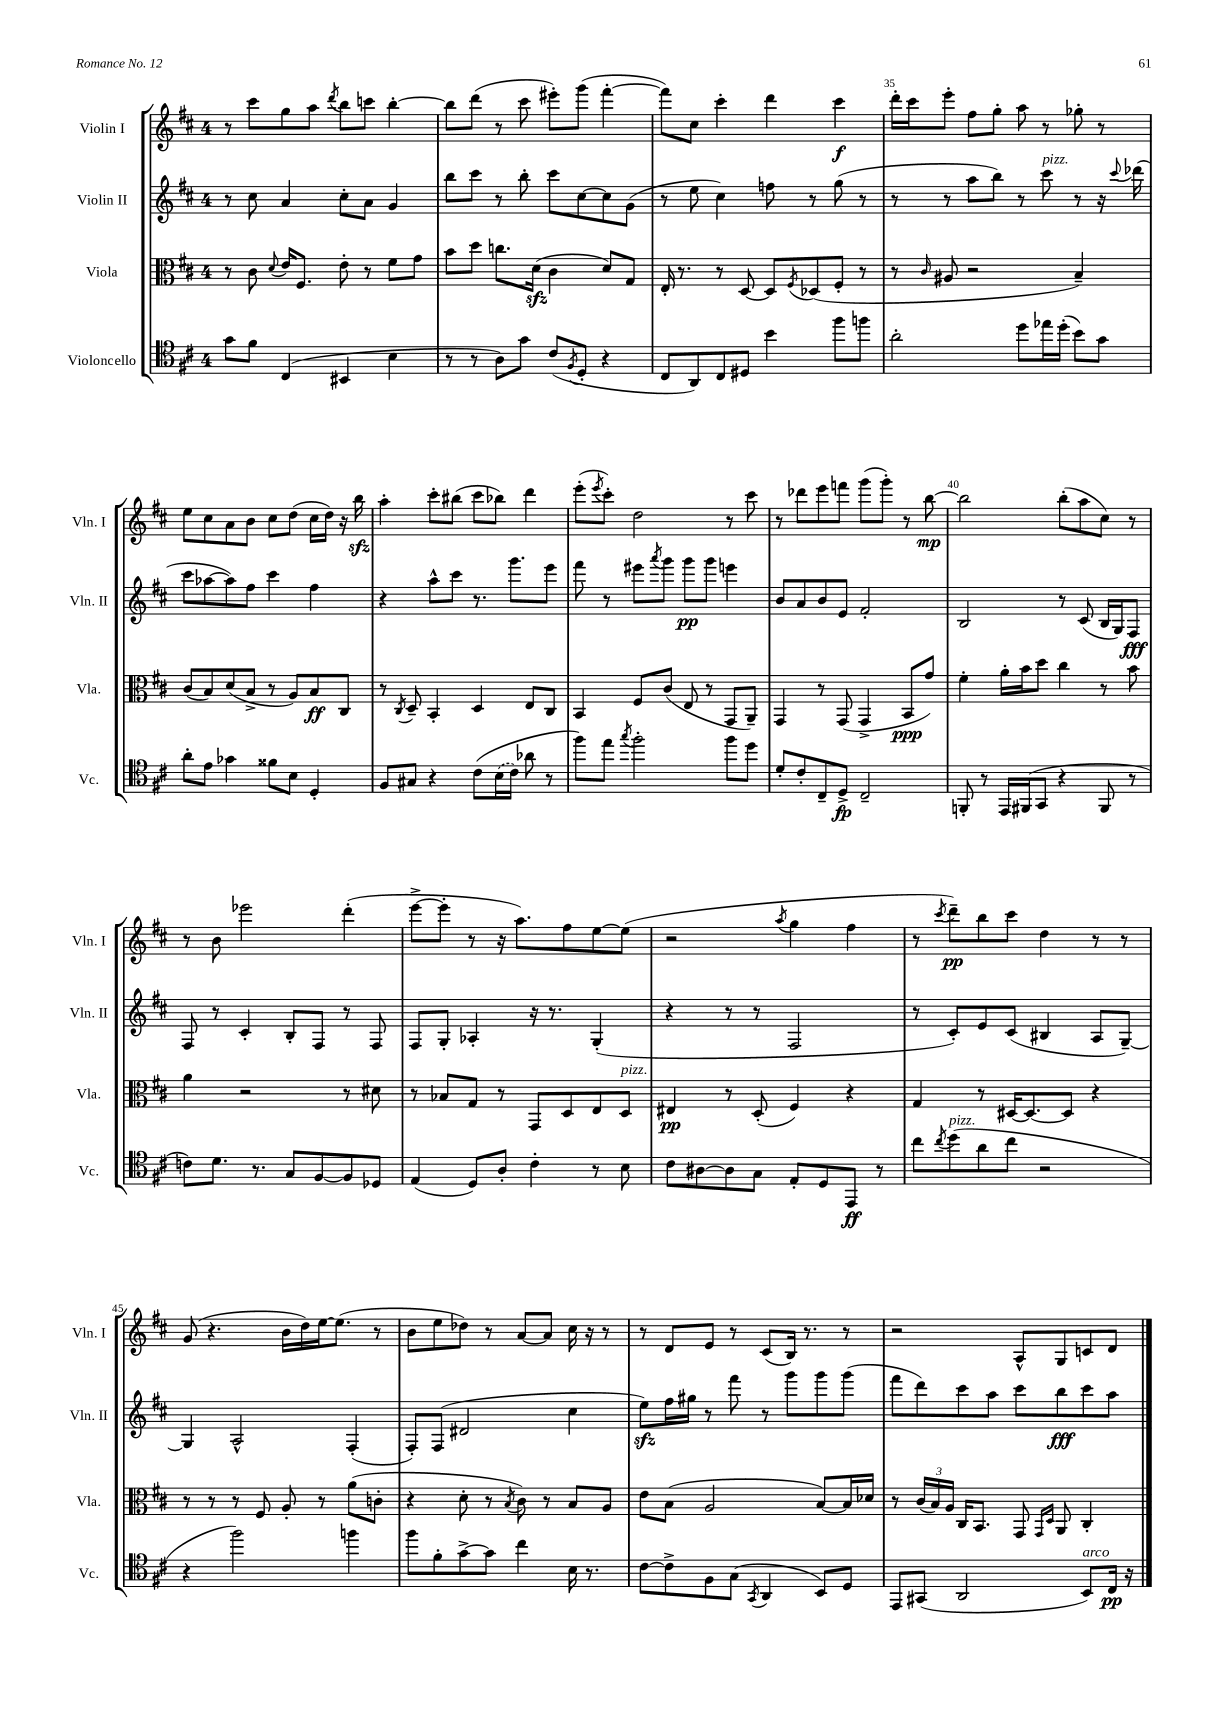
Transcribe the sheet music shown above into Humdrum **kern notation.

**kern	**kern	**kern	**kern
*staff4	*staff3	*staff2	*staff1
*clefC4	*clefC3	*clefG2	*clefG2
*k[f#c#]	*k[f#c#]	*k[f#c#]	*k[f#c#]
*M4/4	*M4/4	*M4/4	*M4/4
8g	8r	8r	8r
8f#	8c#	8cc#	8ccc#
.	8qqd	.	.
(4C#	16e	4a	8gg
.	8.F#	.	.
.	.	.	8aa
.	.	.	8qddd
4BB#	8e'	8cc#'	8bb
.	8r	8a	8ccc
4B	8f#	4g	[4bb'
.	8g	.	.
=	=	=	=
8r	8b	8bb	8bb]
8r	8dd	8ccc#	(8ddd
8A)	8.cc	8r	8r
8g	.	8bb'	8ccc#
.	(16d	.	.
(8c#	4c#	8ccc#	8eee#')
8qF#	.	.	.
8D'	.	[8cc#	(8ggg
4r	8d)	8cc#]	[4fff#'
.	8G	(8g	.
=	=	=	=
8C#	16E'	8r	8fff#])
.	8.r	.	.
8AA)	.	8ee	8cc#
8C#	8r	4cc#)	4ccc#'
8D#	[8D	.	.
4b	8D]	8ff	4ddd
.	8qF#	.	.
.	(8D-	8r	.
8ff#	8F#'	(8gg	4ccc#
8ff	8r	8r	.
=	=	=	=
2a'	8r	8r	16ddd'
.	.	.	16ccc#
.	16qqc#	.	.
.	8A#	8r	8eee'
.	2r	8aa	8ff#
.	.	8bb)	8gg'
8dd	.	8r	8aa
16ee-	.	8ccc#	8r
(16dd'	.	.	.
8b)	4B~)	8r	8gg-'
8g	.	16r	8r
.	.	8qqccc#	.
.	.	(16ddd-	.
=	=	=	=
8a'	(8c#	8ccc#	8ee
8e	8B)	[8aa-	8cc#
4g-	(8d	8aa-])	8a
.	8B^	8ff#	8b
8f##	8r	4ccc#	8cc#
8B	8A)	.	(8dd
4D'	8B	4ff#	16cc#
.	.	.	16dd)
.	8C#	.	16r
.	.	.	16bb
=	=	=	=
8F#	8r	4r	4aa'
.	8qC#	.	.
8G#	8D~	.	.
4r	4BB'	8aa^^	8ccc#'
.	.	8ccc#	(8bb#
&(8c#	4D	8.r	8ccc#
(16B	.	.	8bb-)
16c#)	.	8.ggg	.
8a-	8E	.	4ddd
8r	8C#	8eee	.
=	=	=	=
8ff#&)	4BB	8fff#	(8eee'
.	.	.	8qeee
8ee	.	8r	8ccc#')
8qgg	.	.	.
2ff#'	8F#	8eee#	2dd
.	.	8qaaa	.
.	(8c#	8ggg	.
.	8E	8ggg	.
.	8r	8ggg	.
8ff#	8GG	4eee	8r
8dd	8AA~)	.	8ccc#
=	=	=	=
8d'	4GG	8b	8r
8c#'	.	8a	8ddd-
8C#~	8r	8b	8eee
8D^	(8GG	8e	8fff
2C#~	4GG^	2f#'	(8ggg
.	.	.	8ggg')
.	8BB	.	8r
.	8g)	.	[8bb
=	=	=	=
8FF'	4f#'	2B	2bb]
8r	.	.	.
16EE	16a'	.	.
(16FF#	16b	.	.
8GG	8dd	.	.
4r	4cc#	8r	(8bb'
.	.	(8c#	8aa
8FF#	8r	16B	8cc#)
.	.	16G)	.
8r	8b	8F#	8r
=	=	=	=
8c)	4a	8F#	8r
8.d	.	8r	8b
.	2r	4c#'	2eee-
8.r	.	.	.
8G	.	8B'	.
[8F#	.	8F#	.
8F#]	8r	8r	(4ddd'
8D-	8d#	8F#	.
=	=	=	=
(4E	8r	8F#	[8eee^
.	8B-	8G'	8eee']
8D)	8G	4A-'	8r
8A'	8r	.	16r
.	.	.	8.aa)
4c#'	8GG	16r	.
.	.	8.r	.
.	8D	.	8ff#
8r	8E	(4G'	[8ee
8B	8D	.	(8ee]
=	=	=	=
8c#	4E#	4r	2r
[8A#	.	.	.
8A#]	8r	8r	.
8G	(8D'	8r	.
.	.	.	8qaa
8E'	4F#)	2F#	4gg
8D	.	.	.
8EE	4r	.	4ff#
8r	.	.	.
=	=	=	=
8cc#	4G	8r	8r
8qcc#	.	.	8qccc#
(8dd	.	8c#')	8ddd~)
8a	8r	8e	8bb
8cc#	[16D#	(8c#	8ccc#
.	8.D#_	.	.
2r	.	4B#	4dd
.	8D#]	.	.
.	4r	8A	8r
.	.	[8G~)	8r
=	=	=	=
4r	8r	4G]	(8g
.	8r	.	4.r
2ff#)	8r	2A^^	.
.	8F#	.	.
.	8A'	.	16b
.	.	.	16dd)
.	8r	.	[16ee
.	.	.	(8.ee]
4ff	(8a	(4F#'	.
.	8c'	.	8r
=	=	=	=
8ff#	4r	8F#')	8b
8f#'	.	(8F#	8ee
[8g^	8d'	2d#	8dd-)
8g]	8r	.	8r
.	8qB	.	.
4cc#	8c#)	.	[8a
.	8r	.	8a]
16B	8B	4cc#	16cc#
8.r	.	.	16r
.	8A	.	8r
=	=	=	=
[8c#	8e	8ee)	8r
8c#^]	(8B	16ff#	8d
.	.	16gg#	.
8F#	2A	8r	8e
(8G	.	8fff#	8r
8qGG	.	.	.
4AA	.	8r	(8c#
.	.	8ggg	16B)
.	.	.	8.r
8BB)	[8B)	8ggg	.
8D	16B]	(8ggg	8r
.	16d-	.	.
=	=	=	=
8EE	8r	8fff#	2r
(8GG#	(24c#	8ddd)	.
.	24B)	.	.
.	24A	.	.
2AA	16C#	8ccc#	.
.	8.BB	.	.
.	.	8aa	.
.	8GG	8ccc#	8A^^
.	16qqGG	.	.
.	16qqD	.	.
.	8AA	8bb	8G
8BB)	4C#'	8ccc#	8c
16C#	.	8aa	8d
16r	.	.	.
==	==	==	==
*-	*-	*-	*-
